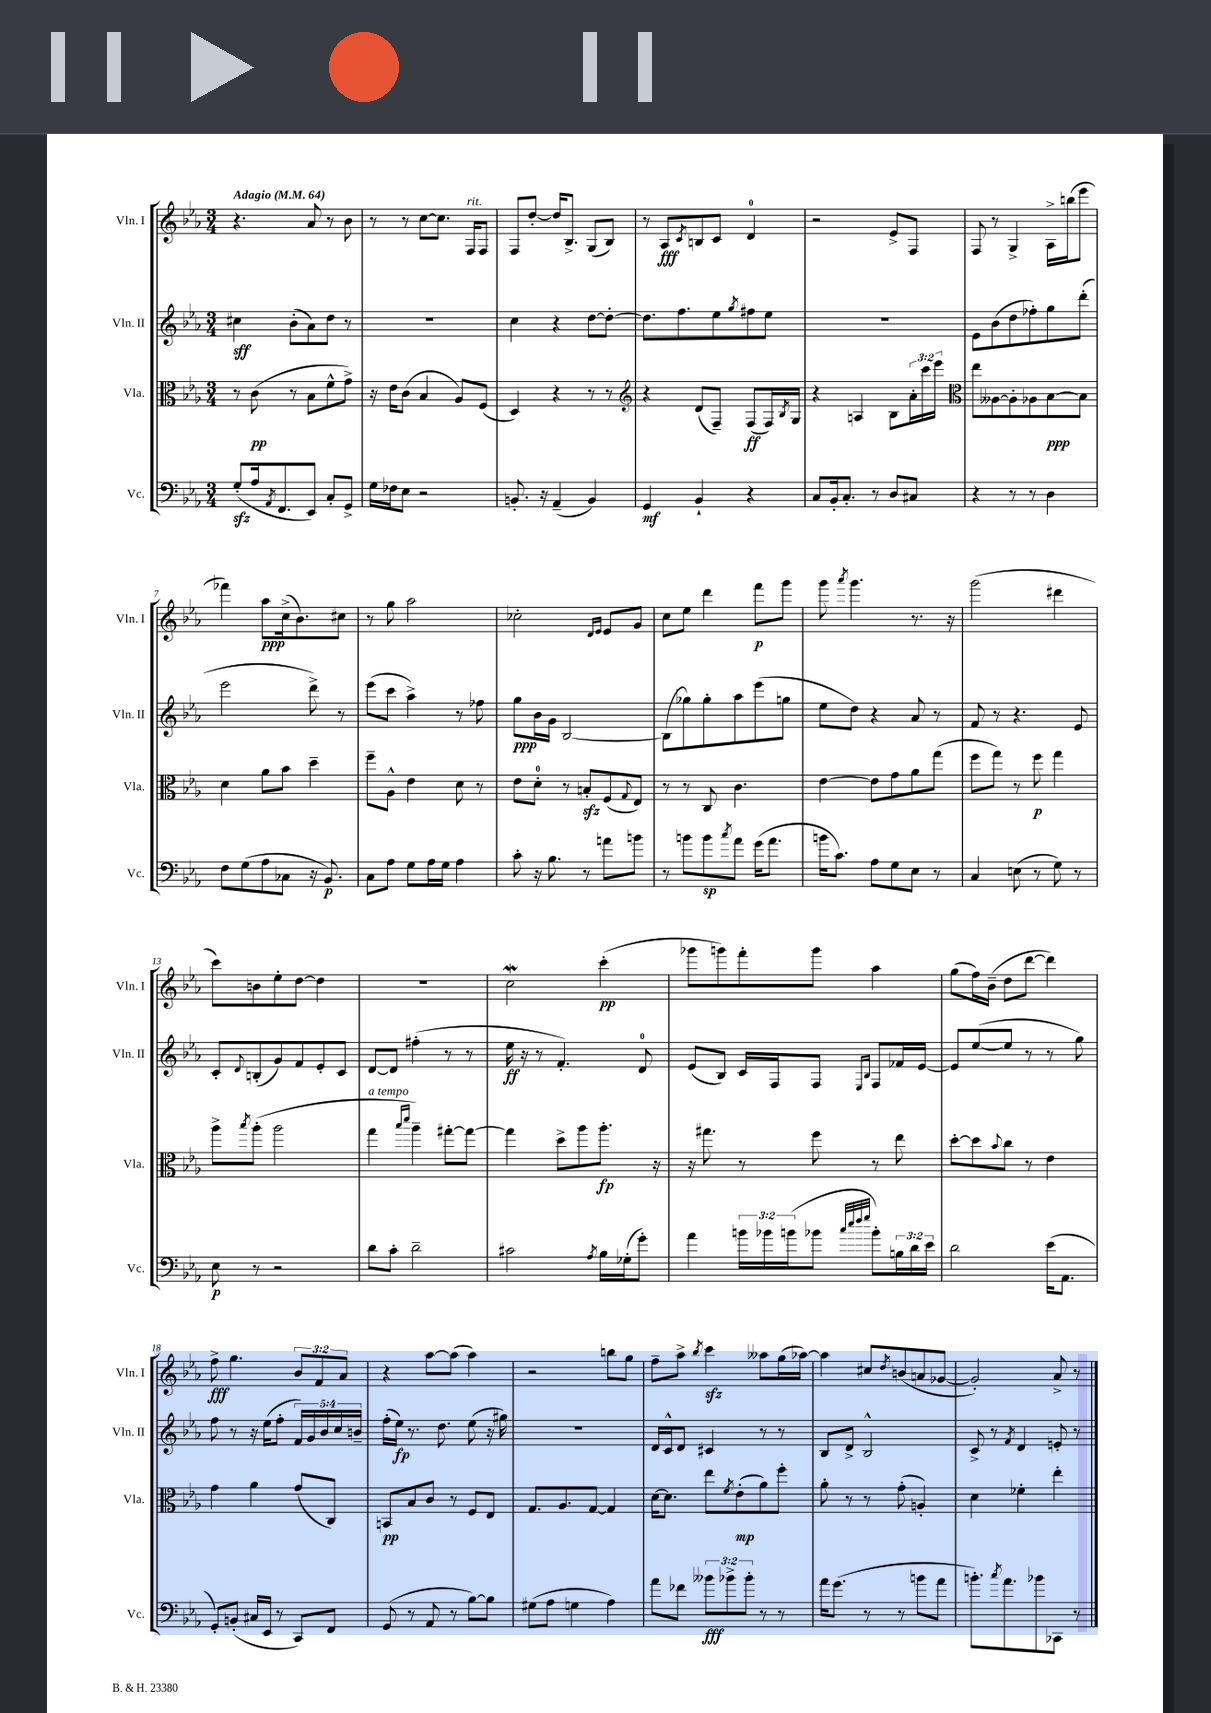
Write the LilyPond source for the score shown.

<<
\new StaffGroup <<
\new Staff = "s0" \with { instrumentName = "Vln. I" shortInstrumentName = "Vln. I" } {
    \clef treble \key ees \major \numericTimeSignature \time 3/4 \override Staff.TupletNumber.text = #tuplet-number::calc-fraction-text \tempo "Adagio" 4 = 64
    r4. aes'8 r8 bes'8 |
    r8 r8 c''8~ c''8. f16^\markup { \italic "rit." } f8 |
    f8 d''8~-. d''16 bes8.-> g8( bes8) |
    r8 aes8\fff \acciaccatura { c'8 } b8 c'8 d'4-0 |
    r2 ees'8-> f8 |
    f8 r8 g4-> aes16-> b''16( ees'''8 |
    fes'''4) aes''8\ppp c''16->( bes'8.) cis''8 |
    r8 g''8 aes''2 |
    ces''2-. \grace { d'16 ees'16 } ees'8 g'8 |
    c''8 ees''8 d'''4 f'''8\p g'''8 |
    g'''8 \acciaccatura { aes'''8 } g'''4. r8. r16 |
    g'''2( dis'''4 |
    c'''8) b'8 ees''8-. d''8~ d''4 |
    R2. |
    c''2\mordent c'''4-.\pp( |
    ges'''8 g'''8) f'''8-. g'''8 aes''4 |
    g''8( f''16) bes'16--( d''8 d'''8~ d'''4) |
    f''8->\fff g''4. \tuplet 3/2 { bes'8 f'8 aes'8 } |
    r4 aes''8~ aes''8( aes''4) |
    r2 b''8 g''8 |
    f''8-- aes''8-> \acciaccatura { bes''8 } c'''4\sfz aeses''8 g''16( aes''16~) |
    aes''4 cis''8 \acciaccatura { d''8 } b'8( a'8 ges'8~ |
    ges'2-.) aes'8-> r8 \bar "|." |
}
\new Staff = "s1" \with { instrumentName = "Vln. II" shortInstrumentName = "Vln. II" } {
    \clef treble \key ees \major \numericTimeSignature \time 3/4 \override Staff.TupletNumber.text = #tuplet-number::calc-fraction-text
    cis''4\sff bes'8-.( aes'8) d''8 r8 |
    R2. |
    c''4 r4 d''8~ d''8~-. |
    d''8. f''8. ees''8 \acciaccatura { g''8 } fis''8 ees''8 |
    R2. |
    ees'8 bes'8( d''8 fes''8-.) g''8 d'''8-.( |
    ees'''2 d'''8->) r8 |
    ees'''8( c'''8 aes''4->) r8 fes''8 |
    g''8\ppp bes'16 g'16 bes2~ |
    bes8( ges''8) ges''8-. aes''8 ees'''8( g''8 |
    ees''8 d''8) r4 aes'8 r8 |
    f'8 r8 r4. ees'8 |
    c'8-. \appoggiatura { d'8 } b8-.( g'8) f'8 ees'8-. c'8 |
    d'8~ d'8 fis''4-.( r8 r8 |
    ees''16\ff r16 r8 f'4.-.) d'8-0 |
    ees'8( bes8) c'16 f16 f8 \grace { ees16 bes16 } f8 fes'16 ees'16~ |
    ees'8 ees''8~( ees''8 r8 r8 g''8) |
    f''8 r8 r16 ees''16( f''8-. \tuplet 5/4 { f'16) g'16 bes'16 c''16 b'16-- } |
    f''16-.( ees''16\fp) r8. d''8. ees''8( r16 gis''16) |
    R2. |
    d'16 c'16-^ d'8 cis'4 r8 r8 |
    bes8 d'8-> bes2-^ |
    c'8-> r8 \acciaccatura { f'8 } d'4 e'8-. r8 \bar "|." |
}
\new Staff = "s2" \with { instrumentName = "Vla." shortInstrumentName = "Vla." } {
    \clef alto \key ees \major \numericTimeSignature \time 3/4 \override Staff.TupletNumber.text = #tuplet-number::calc-fraction-text
    r8 c'8\pp( r8 bes8 f'8-^ g'8->) |
    r16 ees'16 c'8( bes4 aes8) f8( |
    d4) r4 r8 r8 |
    \clef treble r4 d'8( f8--) f8\ff( f16) \acciaccatura { bes8 } g16 |
    r4 a4 bes8 \tuplet 3/2 { aes'16-. c'''16 ees'''16 } |
    \clef alto ees''8 aeses8~ aeses8-. aes8 bes8~\ppp bes8 |
    d'4 aes'8 bes'8 d''4-- |
    f''8-- aes8-^ ees'4 d'8 r8 |
    ees'8 d'8-0-. r8 b8-.\sfz f8( \appoggiatura { g8 } ees8) |
    r8 r8 c8 c'4. |
    ees'4~ ees'8 g'8 aes'8 g''8( |
    f''8 g''8) r8 f''8\p g''4 |
    aes''8-> \acciaccatura { bes''8 } aes''8-.( aes''2 |
    g''4^\markup { \italic "a tempo" } \grace { bes''16 d'''16 } aes''4--) gis''8~-. gis''8~ |
    gis''4 d''8-> aes''8 aes''8.-.\fp r16 |
    r16 gis''8. r8 f''8 r8 ees''8 |
    d''8~-. d''8 \appoggiatura { bes'8 } c''8 r8 ees'4 |
    g'4 aes'4 g'8( c8) |
    b,8\pp bes8 c'8 r8 f8 ees8 |
    g8. aes8. g8~ g4 |
    d'16~ d'8. ees''8 \acciaccatura { f'8 } ees'8-.\mp( aes'8) f''8-. |
    aes'8-. r8 r8 g'8-.( a4-.) |
    d'4 fes'4-. ees''4-. \bar "|." |
}
\new Staff = "s3" \with { instrumentName = "Vc." shortInstrumentName = "Vc." } {
    \clef bass \key ees \major \numericTimeSignature \time 3/4 \override Staff.TupletNumber.text = #tuplet-number::calc-fraction-text
    g8-.\sfz( aes16 \acciaccatura { aes,8 } f,8. ees,8) c8-. g,8-> |
    g16 fes16 ees8 r2 |
    b,8.-. r16 aes,4--( b,4) |
    g,4\mf bes,4-! r4 |
    c8 bes,16-. c8.-. r8 d8 cis8 |
    r4 r8 r8 d4 |
    f8 g8( aes8 ces8 r16 bes,8.\p) |
    c8 aes8 g8 aes16 g16 aes4 |
    c'8-. r16 bes8. r8 a'8 b'8 |
    r8 b'8 b'8\sp \acciaccatura { c''8 } aes'8 g'16( aes'8. |
    b'16 c'8.) aes8 g8 ees8 r8 |
    c4 e8( r8 g8) r8 |
    ees8\p r8 r2 |
    d'8 c'8-. d'2-- |
    cis'2 \acciaccatura { aes8 } bes16 ges16-.( g'8-.) |
    aes'4 \tuplet 3/2 { b'16 bes'16 b'16( } bes'8 \grace { c''32 ees''32 f''32 g''32 } bes'8-.) \tuplet 3/2 { b16 d'16 ees'16 } |
    d'2 ees'16( aes,8. |
    g,8-.) b,8-.( cis16 ees,16 r8 c,8) f,8 |
    g,8( r8 aes,8 r8 bes8~) bes8 |
    gis8( aes8 g4 aes4) |
    aes'8 fes'8 \tuplet 3/2 { beses'8\fff bes'8-> bes'8-. } r8 r8 |
    aes'16 g'8.( r8 r8 b'8 aes'8 |
    b'8.-.) \acciaccatura { c''8 } aes'8. bes'8 ces,8 r8 \bar "|." |
}
>>
>>
